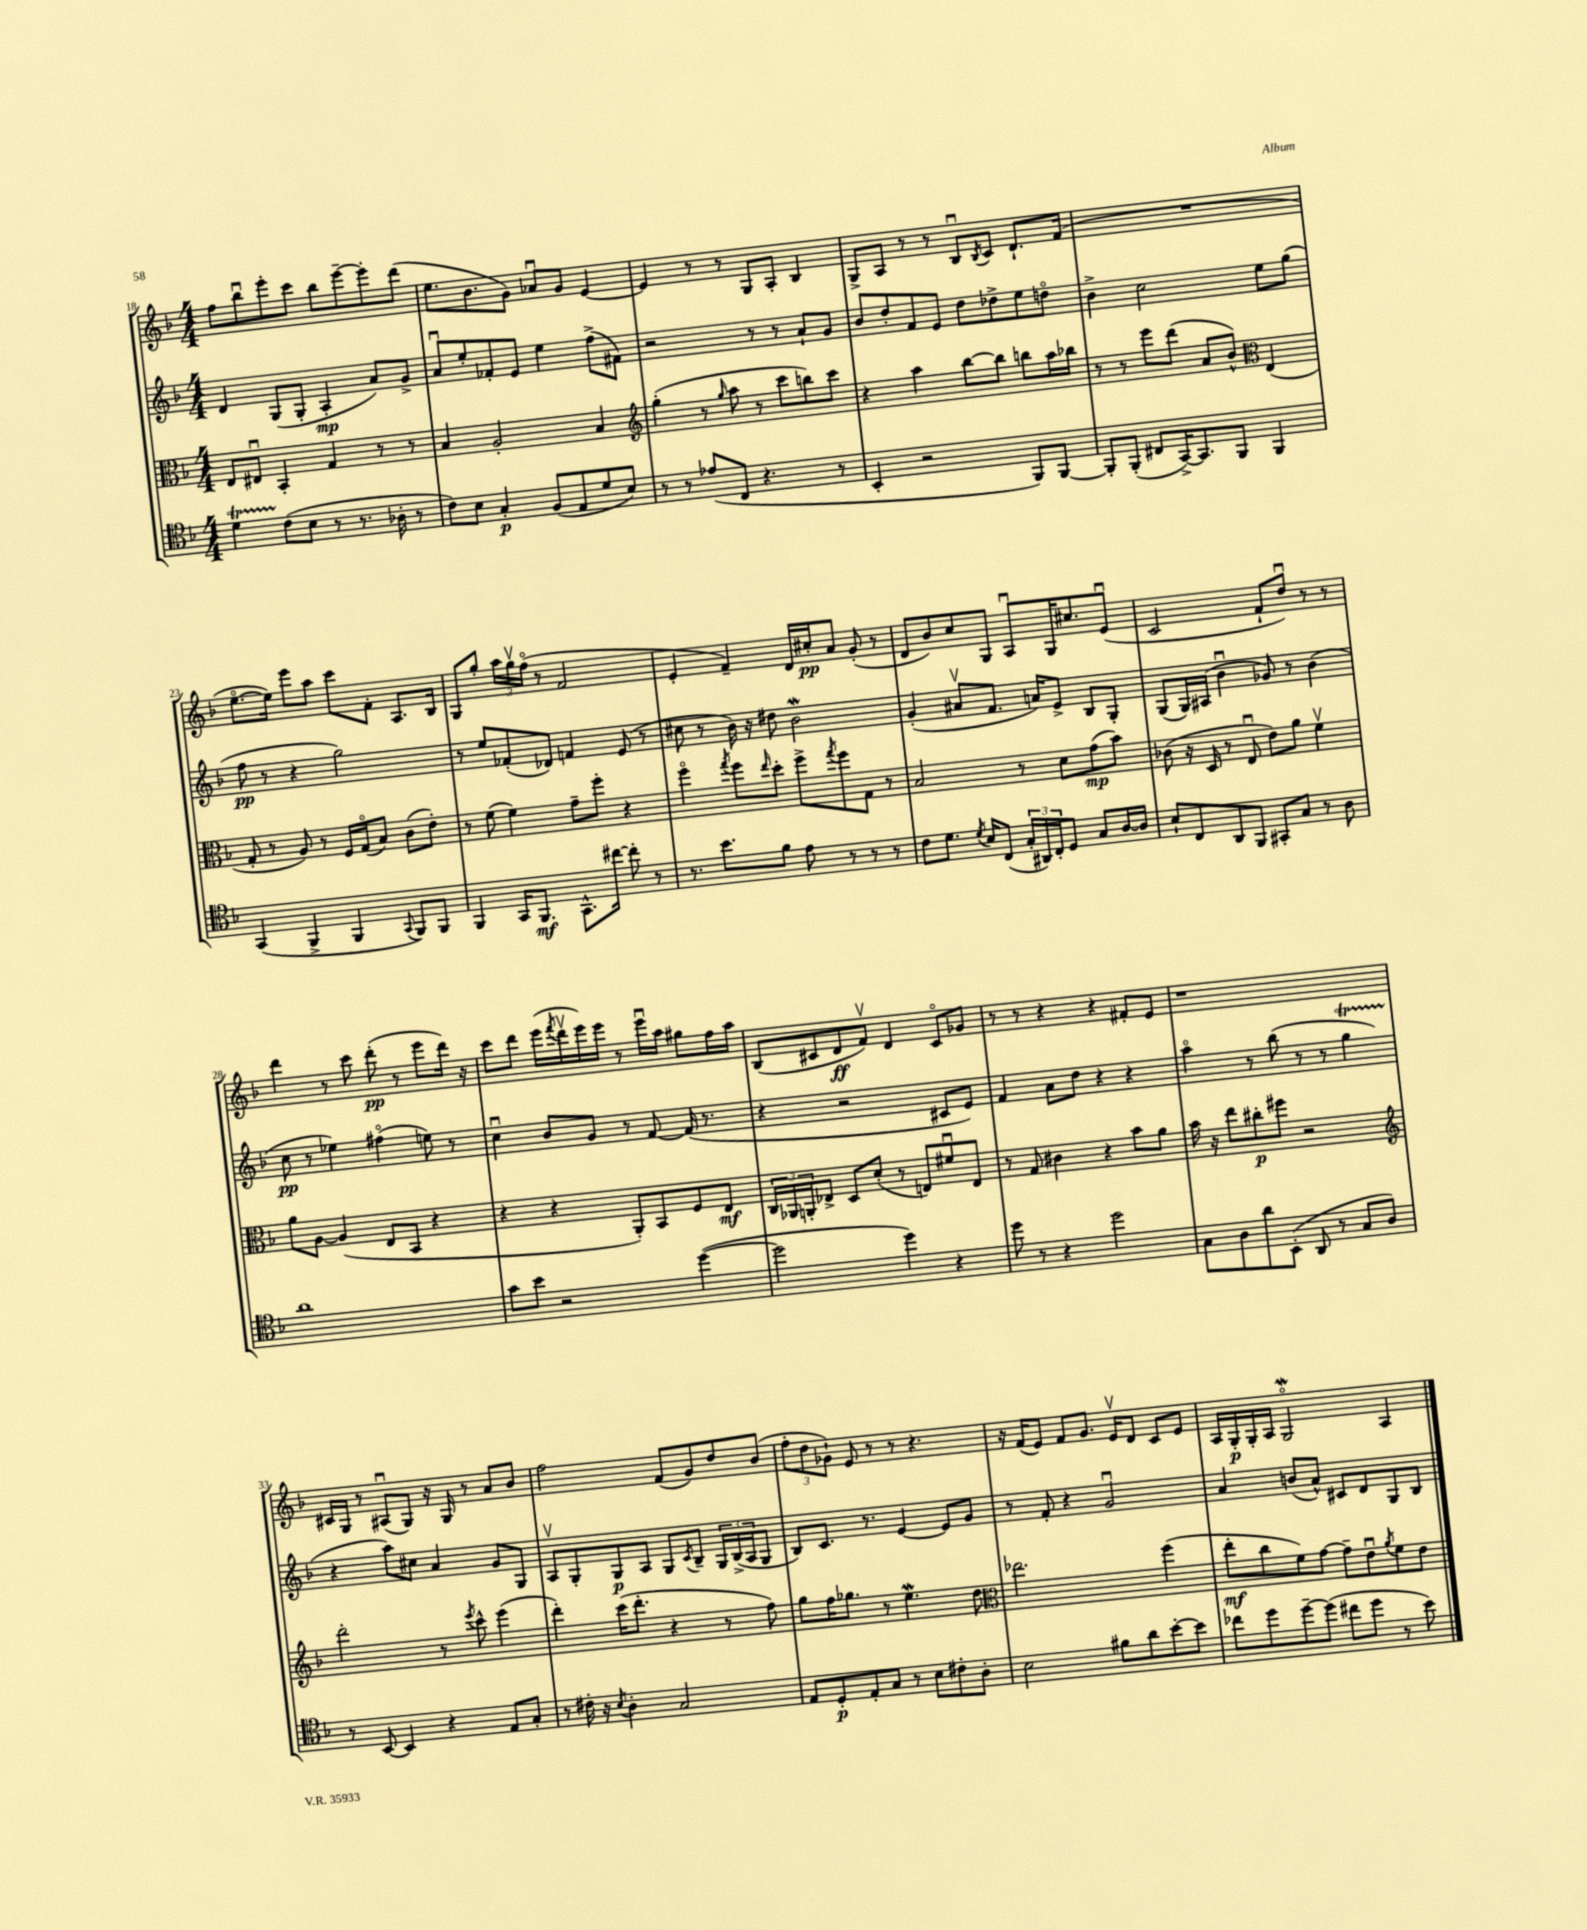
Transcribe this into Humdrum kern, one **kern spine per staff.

**kern	**dynam	**kern	**dynam	**kern	**dynam	**kern	**dynam
*part4	*part4	*part3	*part3	*part2	*part2	*part1	*part1
*staff4	*staff4	*staff3	*staff3	*staff2	*staff2	*staff1	*staff1
*clefC4	*	*clefC3	*	*clefG2	*	*clefG2	*
*k[b-]	*	*k[b-]	*	*k[b-]	*	*k[b-]	*
*M4/4	*	*M4/4	*	*M4/4	*	*M4/4	*
=18	=18	=18	=18	=18	=18	=18	=18
4dT\	.	8E/L	.	4d/	.	8ff\L	.
.	.	8E#Xu/J	.	.	.	8bb-u\	.
(8c\L	.	4BB-'/	.	(8G/L	.	8eee'\	.
8B-\J	.	.	.	8G'/J	.	8ccc\J	.
8r	.	4G/	.	4A'/	mp	8bb-\L	.
8.r	.	.	.	.	.	[8eee~\	.
.	.	8r	.	8a/L)	.	8eee'\]	.
16A-X'\	.	.	.	.	.	.	.
8r	.	8r	.	8g^/J	.	(8ddd\J	.
=19	=19	=19	=19	=19	=19	=19	=19
8c\L)	.	4B-/	.	8au/L	.	8.ee\L	.
8B-\J	.	.	.	8ee'/	.	.	.
.	.	.	.	.	.	8.b-\	.
4G'/	p	2A'/	.	8f-X'/	.	.	.
.	.	.	.	8e/J	.	8g\J)	.
(8F/L	.	.	.	4ee\	.	8a-Xu/L	.
8E/	.	.	.	.	.	8g/J	.
8d/	.	4B-/	.	(8ff^\L	.	[4e/	.
8B-/J)	.	.	.	8f#X\J)	.	.	.
=20	=20	=20	=20	=20	=20	=20	=20
*	*	*clefG2	*	*	*	*	*
8r	.	(4gg'\	.	2r	.	4e/]	.
8r	.	.	.	.	.	.	.
(8e-X/L	.	8r	.	.	.	8r	.
.	.	16qqgg/	.	.	.	.	.
8C/J	.	8aa\	.	.	.	8r	.
4.r	.	8r	.	8r	.	8G/L	.
.	.	8ccc\L	.	8r	.	8A'/J	.
.	.	8bbn\)	.	8a`/L	.	4B-/	.
8r	.	8ccc\J	.	8g/J	.	.	.
=21	=21	=21	=21	=21	=21	=21	=21
4BB-'/	.	4r	.	8b-/L	.	8G^/L	.
.	.	.	.	8dd'/	.	8A/J	.
2r	.	4aa\	.	8f/	.	8r	.
.	.	.	.	8e/J	.	8r	.
.	.	[8bb-\L	.	8dd\L	.	8B-u/L	.
.	.	.	.	.	.	8qB-/	.
.	.	8bb-\J]	.	8dd-X^\	.	8c/J	.
8FF/L)	.	8bbn\L	.	8ee\	.	8.d`/L	.
[8FF/J	.	16aa\L	.	8ddn\J	.	.	.
.	.	16bb-X\JJ	.	.	.	(16f/Jk	.
=22	=22	=22	=22	=22	=22	=22	=22
8FF'/L]	.	8r	.	4b-^\	.	1r	.
(8FF'/J	.	8r	.	.	.	.	.
8C#X/L	.	8eee\L	.	2cc\	.	.	.
[16GG^/K)	.	(8ddd\J	.	.	.	.	.
8.GG/]	.	.	.	.	.	.	.
.	.	8a/L	.	.	.	.	.
8FF/J	.	8b-^^/J)	.	.	.	.	.
*	*	*clefC3	*	*	*	*	*
4FF/	.	(4E/	.	8ee\L	.	.	.
.	.	.	.	(8gg\J	.	.	.
!!LO:LB:g=z
=23	=23	=23	=23	=23	=23	=23	=23
(4GG/	.	8G'/	.	8ff\	pp	[8.ee\L	.
.	.	8r	.	8r	.	.	.
.	.	.	.	.	.	16ee\Jk])	.
4FF^/	.	8A/)	.	4r	.	8eee\L	.
.	.	8r	.	.	.	8aa\J	.
4FF/	.	16F/LL	.	2gg\)	.	8ccc\L	.
.	.	(16G/J	.	.	.	.	.
.	.	8B-/J)	.	.	.	8f'\J	.
8qqGG/	.	.	.	.	.	.	.
8FF/L)	.	(8c\L	.	.	.	8.A/L	.
8FF/J	.	8e'\J)	.	.	.	.	.
.	.	.	.	.	.	16B-/Jk	.
=24	=24	=24	=24	=24	=24	=24	=24
4FF/	.	8r	.	8r	.	8G/L	.
.	.	(8f\	.	8ee/L	.	8gg'/J	.
16GG/KL	.	4f\)	.	(8f-X'/	.	24aa\LL	.
.	.	.	.	.	.	24ggv\	.
8.FF/J	mf	.	.	.	.	.	.
.	.	.	.	.	.	(24ff\JJ	.
.	.	.	.	8d-X/J)	.	8r	.
8.GG^^\L	.	8g~\L	.	4fn/	.	2f/	.
.	.	8ff'\J	.	.	.	.	.
[16cc#X\Jk	.	.	.	.	.	.	.
8cc#'\]	.	4r	.	(8e/	.	.	.
8r	.	.	.	8r	.	.	.
=25	=25	=25	=25	=25	=25	=25	=25
8.r	.	4ff\	.	8cc#X\	.	4e'/	.
.	.	.	.	8r	.	.	.
8.b-\L	.	.	.	.	.	.	.
.	.	8qgg/	.	.	.	.	.
.	.	8ff\L	.	16b-\)	.	4f~/)	.
.	.	.	.	16r	.	.	.
.	.	16qqee/	.	.	.	.	.
8f\J	.	8dd'\J	.	8dd#X\	.	.	.
8e\	.	8ff^\L	.	2b-w\	.	16d/LL	.
.	.	.	.	.	.	16cc#X'/J	pp
.	.	8qgg/	.	.	.	.	.
8r	.	8ff\	.	.	.	8a/J	.
8r	.	8G\J	.	.	.	(8g'/	.
8r	.	8r	.	.	.	8r	.
=26	=26	=26	=26	=26	=26	=26	=26
8c\L	.	2B-/	.	(4g'/	.	8d/L	.
8.d\J	.	.	.	.	.	8b-/)	.
.	.	.	.	8a#Xv/L	.	8cc/	.
8qd/	.	.	.	.	.	.	.
16B-/KL	.	.	.	.	.	.	.
(8C/J	.	.	.	8.f/J	.	8G/J	.
24G'/LL	.	8r	.	.	.	8Au/L	.
24AA#X/)	.	.	.	.	.	.	.
.	.	.	.	16an/KL)	.	.	.
24C'/J	.	.	.	.	.	.	.
8D/J	.	8d\L	.	8e^/J	.	16G/K	.
.	.	.	.	.	.	8.cc#X/	.
8G/L	.	(8g\	mp	8B-/L	.	.	.
[16A/L	.	8b-\J)	.	8G'/J	.	(8eu/J	.
16A/JJ]	.	.	.	.	.	.	.
=27	=27	=27	=27	=27	=27	=27	=27
8B-`/L	.	(8c-X\	.	(8G/L	.	2c/	.
8C/	.	16r	.	16G/L)	.	.	.
.	.	16D/	.	(16A#X/JJ	.	.	.
8AA/	.	8r	.	4b-u\	.	.	.
8FF/J	.	8Eu/	.	.	.	.	.
8GG#X'/L	.	8e\L)	.	8g-X/)	.	8f`/L	.
8G/J	.	8a\J	.	8r	.	8ddu/J)	.
8r	.	4fv\	.	(4b-\	.	8r	.
8A\	.	.	.	.	.	8r	.
!!LO:LB:g=z
=28	=28	=28	=28	=28	=28	=28	=28
1a	.	8a\L	.	8cc\	pp	4ddd\	.
.	.	[8A\J	.	8r	.	.	.
.	.	(4A/]	.	4ee-X\)	.	8r	.
.	.	.	.	.	.	8ccc\	.
.	.	8E/L	.	(4ff#X\	.	(8ddd'\	pp
.	.	8BB-/J	.	.	.	8r	.
.	.	4r	.	8een\)	.	8eee\L	.
.	.	.	.	8r	.	16ddd\Jk)	.
.	.	.	.	.	.	16r	.
=29	=29	=29	=29	=29	=29	=29	=29
8g\L	.	4r	.	4ccu\	.	8ccc\L	.
8b-\J	.	.	.	.	.	8ddd\J	.
2r	.	4r	.	8b-/L	.	(16eee\LL	.
.	.	.	.	.	.	8qfff/	.
.	.	.	.	.	.	16dddv\	.
.	.	.	.	8g/J	.	16eee\)	.
.	.	.	.	.	.	16eee\JJ	.
.	.	8AA'/L)	.	8r	.	8r	.
.	.	8BB-/	.	[8f/	.	16eeeu\LL	.
.	.	.	.	.	.	16aa\JJ	.
([4dd\	.	8F/	.	(16f/]	.	8gg#X\L	.
.	.	.	.	8.r	.	.	.
.	.	8E/J	mf	.	.	16ff\L	.
.	.	.	.	.	.	16aa\JJ	.
=30	=30	=30	=30	=30	=30	=30	=30
2dd\]	.	24C/LL	.	4r	.	(8B-/L	.
.	.	24AA-X/	.	.	.	.	.
.	.	24AAn'/J	.	.	.	.	.
.	.	8E-X^/J	.	.	.	8c#X/	.
.	.	8D/L	.	2r	.	8d/	ff
.	.	(8d'/J	.	.	.	8fv/J)	.
4dd\)	.	8r	.	.	.	4d/	.
.	.	8En/L)	.	.	.	.	.
4r	.	8f#Xu/	.	8c#X/L	.	8c#/L	.
.	.	8E/J	.	8e/J)	.	8g-X/J	.
=31	=31	=31	=31	=31	=31	=31	=31
8dd\	.	8r	.	4f/	.	8r	.
8r	.	8G/	.	.	.	8r	.
4r	.	4c#X\	.	8a\L	.	4r	.
.	.	.	.	8dd\J	.	.	.
2dd\	.	4r	.	4r	.	4r	.
.	.	8b-\L	.	4r	.	8f#X'/L	.
.	.	8a\J	.	.	.	8e/J	.
=32	=32	=32	=32	=32	=32	=32	=32
8G\L	.	16b-\	.	4aa\	.	1r	.
.	.	16r	.	.	.	.	.
8A\	.	8ee\L	.	.	.	.	.
8a\	.	8cc#X'\	p	8r	.	.	.
(8BB-'\J	.	8ff#X\J	.	(8bb-\	.	.	.
8AA/	.	2r	.	8r	.	.	.
8r	.	.	.	8r	.	.	.
8G/L	.	.	.	4ggT\	.	.	.
8A/J)	.	.	.	.	.	.	.
!!LO:LB:g=z
=33	=33	=33	=33	=33	=33	=33	=33
*	*	*clefG2	*	*	*	*	*
8r	.	2ddd'\	.	4r	.	16c#X/LL	.
.	.	.	.	.	.	16G/JJ	.
[8BB-/	.	.	.	.	.	8r	.
4BB-/]	.	.	.	8aa\L)	.	(8A#Xu/L	.
.	.	.	.	8cc#X\J	.	8G/J)	.
4r	.	8r	.	4a/	.	16r	.
.	.	.	.	.	.	16G/	.
.	.	8qeee/	.	.	.	.	.
.	.	8ccc^^\	.	.	.	8r	.
8E/L	.	(4eee\	.	8g/L	.	8a/L	.
8G'/J	.	.	.	8G/J	.	8b-/J	.
=34	=34	=34	=34	=34	=34	=34	=34
8r	.	4ddd'\)	.	8Av/L	.	2ff\	.
16c#X'\	.	.	.	8G'/	.	.	.
16r	.	.	.	.	.	.	.
8qB-/	.	.	.	.	.	.	.
4A'\	.	(16ccc\KL	.	8G/	p	.	.
.	.	8.ddd'\J	.	.	.	.	.
.	.	.	.	8A/J	.	.	.
2G/	.	4r	.	8G/L	.	(8f/L	.
.	.	.	.	8qc/	.	.	.
.	.	.	.	8B-~/J	.	8g/)	.
.	.	8r	.	24G/LL	.	8dd/	.
.	.	.	.	(24B-^/	.	.	.
.	.	.	.	24A/J	.	.	.
.	.	8ff\)	.	8G/J	.	(8b-/J	.
=35	=35	=35	=35	=35	=35	=35	=35
8E/L	.	8gg\L	.	8B-/L)	.	12ff'\L	.
.	.	.	.	.	.	12dd\	.
8D'/	p	16ff\K	.	8.c/J	.	.	.
.	.	.	.	.	.	12g-X`\J)	.
.	.	8.gg-X\J	.	.	.	.	.
8E'/	.	.	.	.	.	8e/	.
.	.	.	.	8.r	.	.	.
8G/J	.	8r	.	.	.	8r	.
8r	.	4.eeW\	.	[4e/	.	8r	.
8B-\L	.	.	.	.	.	4.r	.
8c#X'\	.	.	.	8e/L]	.	.	.
8A'\J	.	8dd\	.	8g/J	.	.	.
=36	=36	=36	=36	=36	=36	=36	=36
*	*	*clefC3	*	*	*	*	*
2B-\	.	2.ee-X\	.	8r	.	16r	.
.	.	.	.	.	.	(16f/KL	.
.	.	.	.	8f'/	.	8e/J)	.
.	.	.	.	4r	.	8f/L	.
.	.	.	.	.	.	8.g/J	.
8f#X\L	.	.	.	2gu/	.	.	.
.	.	.	.	.	.	16ev/KL	.
8a\	.	.	.	.	.	8d/J	.
[8b-'\	.	(4ff\	.	.	.	8c/L	.
8b-\J]	.	.	.	.	.	8e/J	.
=37	=37	=37	=37	=37	=37	=37	=37
8cc-X\L	.	8ee'\L	mf	4a/	.	16A/LL	.
.	.	.	.	.	.	16G'/	p
8dd\	.	8cc\	.	.	.	16G'/	.
.	.	.	.	.	.	16A/JJ	.
[8dd~\	.	8f\)	.	(8bn/L	.	2GW/	.
(8dd\J]	.	[8g\J	.	8a^^/J)	.	.	.
8cc#X\L	.	8g~\L]	.	8c#X/L	.	.	.
8dd\J	.	8eu\	.	8d/	.	.	.
.	.	8qa/	.	.	.	.	.
8r	.	8f\	.	8G/	.	4A/	.
8b-\)	.	8e\J	.	8B-/J	.	.	.
==	==	==	==	==	==	==	==
*-	*-	*-	*-	*-	*-	*-	*-
